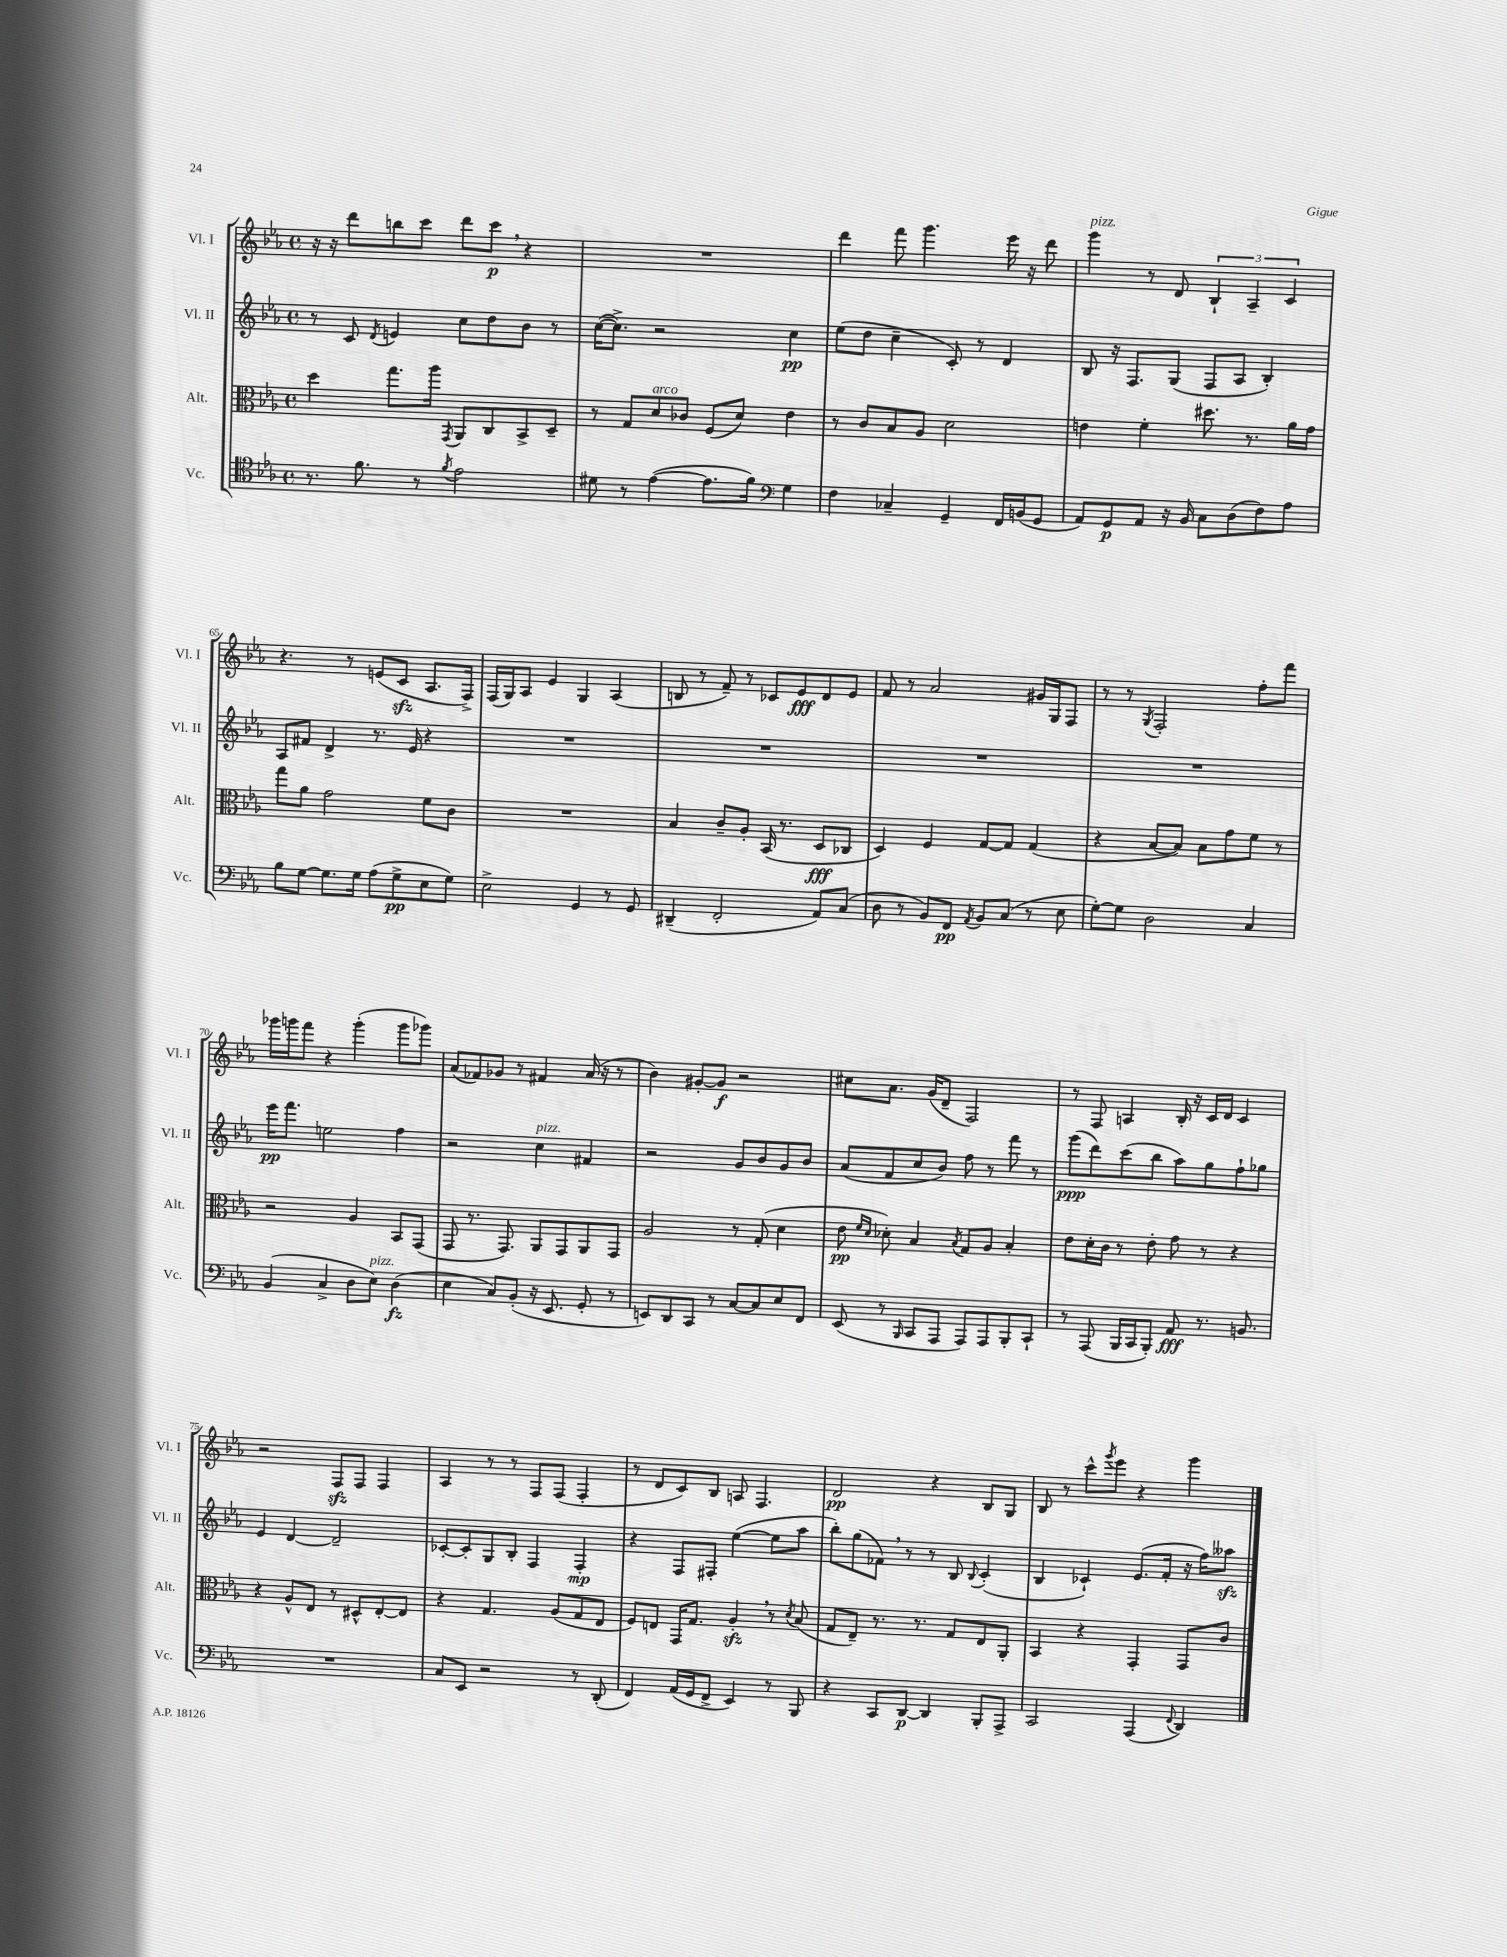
<<
\new StaffGroup <<
\new Staff = "s0" \with { instrumentName = "Vl. I" shortInstrumentName = "Vl. I" } {
    \clef treble \key ees \major \defaultTimeSignature \time 4/4
    r16 r16 d'''8 b''8 c'''8 d'''8 c'''8\p \breathe r4 |
    R1 |
    d'''4 f'''8 g'''4. ees'''16 r16 d'''8 |
    g'''4^\markup { \italic "pizz." } r8 d'8 \tuplet 3/2 { bes4-! aes4-- c'4 } |
    r4. r8 e'8( c'8\sfz aes8. f16->) |
    f16( g16) aes8 ees'4 g4 aes4( |
    b8 r8 f'8--) r8 ces'8 ees'8\fff d'8 ees'8 |
    f'8 r8 aes'2 gis'16 g16 f8 |
    r8 r8 \acciaccatura { g8 } f2-. f''8-. f'''8 |
    ges'''16 g'''16 f'''8 r4 g'''4-.( g'''8 ges'''8) |
    aes'8( fes'8) ges'8 r8 fis'4 aes'16( r16 r8 |
    bes'4) gis'8~-. gis'8\f r2 |
    cis''8 aes'8. g'16( d'8-- f2) |
    r8 f8 a4 bes16-. r16 c'16 d'16 c'4 |
    r2 f8\sfz f8 f4 |
    aes4 r8 r8 f8 f8( f4-. |
    r8 d'8 c'8) bes8 a8 f4. |
    d'2\pp r4 bes8 g8 |
    bes8 r8 c'''8-^ \acciaccatura { g'''8 } ees'''8 r4 g'''4 \bar "|." |
}
\new Staff = "s1" \with { instrumentName = "Vl. II" shortInstrumentName = "Vl. II" } {
    \clef treble \key ees \major \defaultTimeSignature \time 4/4
    r8 c'8 \acciaccatura { d'8 } e'4 c''8 d''8 bes'8 r8 |
    c''16~( c''8.->) r2 c''4\pp |
    ees''8( d''8 c''4-- c'8-.) r8 d'4 |
    bes8 r16 f8. g8( f8 aes8 bes4-.) |
    aes8 fis'8 d'4-> r8. ees'16 r4 |
    R1 |
    R1 |
    R1 |
    R1 |
    ees'''16\pp f'''8. e''2 f''4 |
    r2 c''4^\markup { \italic "pizz." } fis'4 |
    r2 g'8 bes'8 g'8 bes'8 |
    aes'8( f'8 c''8 bes'8) f''8 r8 f'''8 r8 |
    g'''8\ppp( d'''8) c'''8( bes''8 aes''8) g''8 f''8-! ges''8 |
    ees'4 d'4~ d'2-- |
    ces'8~-. ces'8-. g8 bes8-. f4 f4-.\mp |
    r4 f8 fis8-. ees''4~( ees''8 aes''8 |
    bes''8-.) g''8( fes'8) \breathe r8 r8 bes8 \appoggiatura { bes8 } c'4-.( |
    bes4 ces'4-!) ees'8.( f'16-. r16 f''16) aeses''8\sfz \bar "|." |
}
\new Staff = "s2" \with { instrumentName = "Alt." shortInstrumentName = "Alt." } {
    \clef alto \key ees \major \defaultTimeSignature \time 4/4
    d''4 g''8. aes''16 \acciaccatura { g,8 } aes,8 c8 bes,8-> d8-- |
    r8 g8 d'8^\markup { \italic "arco" } ces'8 f8( d'8) ees'4 |
    r8 c'8 bes8 aes8 d'2 |
    e'4 f'4-. dis''8. r8. aes'16 g'16 |
    g''8 aes'8 g'2 f'8 c'8 |
    R1 |
    bes4 c'8-- aes8-. bes,16( r8. d8\fff ces8 |
    d4) f4 g8~ g8 g4( |
    r4 bes8~ bes8) bes8 g'8 f'8 r8 |
    r2 aes4 bes,8 g,8( |
    g,8 r8. g,8.) aes,8 g,8 aes,8 g,8 |
    aes2 r8 g8-.( d'4 |
    ees'8\pp \grace { f'16 d'16 } des'8-.) bes4 \acciaccatura { bes8 } g8 aes8 bes4-. |
    ees'8 d'16-. c'16 r8 ees'8-. g'8 r8 r4 |
    r4 aes8-^ ees8 r8 dis8-^ ees8~-. ees8 |
    r4 g4. aes8( g8 ees8 |
    f8) e8 g,16 g8. aes4-.\sfz \breathe r8 \acciaccatura { d'8 } bes8( |
    g8 ees8--) r8. r8. g8 ees8 aes,8-. |
    bes,4 r4 g,4-. g,8 c'8 \bar "|." |
}
\new Staff = "s3" \with { instrumentName = "Vc." shortInstrumentName = "Vc." } {
    \clef tenor \key ees \major \defaultTimeSignature \time 4/4
    r8. f'8. r8 \acciaccatura { f'8 } ees'2 |
    dis'8 r8 ees'4~( ees'8. f'16) \clef bass g4 |
    f4 ces4-- g,4-- f,16 b,16( g,8 |
    aes,8) g,8\p aes,8 r16 bes,16 c8 d8( f8) aes8 |
    bes8 g8~ g8. g16 aes8( g8->\pp ees8 g8) |
    ees2-> g,4 r8 g,8 |
    dis,4--( f,2-. aes,8) c8( |
    d8 r8 bes,8) f,8\pp \acciaccatura { aes,8 } bes,8 c8( r8 ees8 |
    g8~-.) g8 d2 c4 |
    bes,4( c4-> d8 ees8^\markup { \italic "pizz." }) d4\fz( |
    ees4 c8) bes,8-.( r16 ees,8. g,8-. r8 |
    e,8) d,8 c,8 r8 c8~ c8 ees8 f,8 |
    ees,8( r8 \grace { bes,,16 } c,8 aes,,8 aes,,8) aes,,8 bes,,8-. c,8-! |
    r8 aes,,8( bes,,16 c,16 bes,,8-.) aes,8\fff r8. b,8. |
    R1 |
    c8 ees,8 r2 r8 d,8-.( |
    f,4) aes,16( g,16 f,8-> ees,4) r8 bes,,8 |
    r4 c,8 d,8~\p d,4 bes,,8-. aes,,8-> |
    c,2 aes,,4( \appoggiatura { f,8 } d,4) \bar "|." |
}
>>
>>
\layout { \context { \Score currentBarNumber = #61 \override BarNumber.break-visibility = ##(#f #t #t) barNumberVisibility = #(every-nth-bar-number-visible 5) } }
